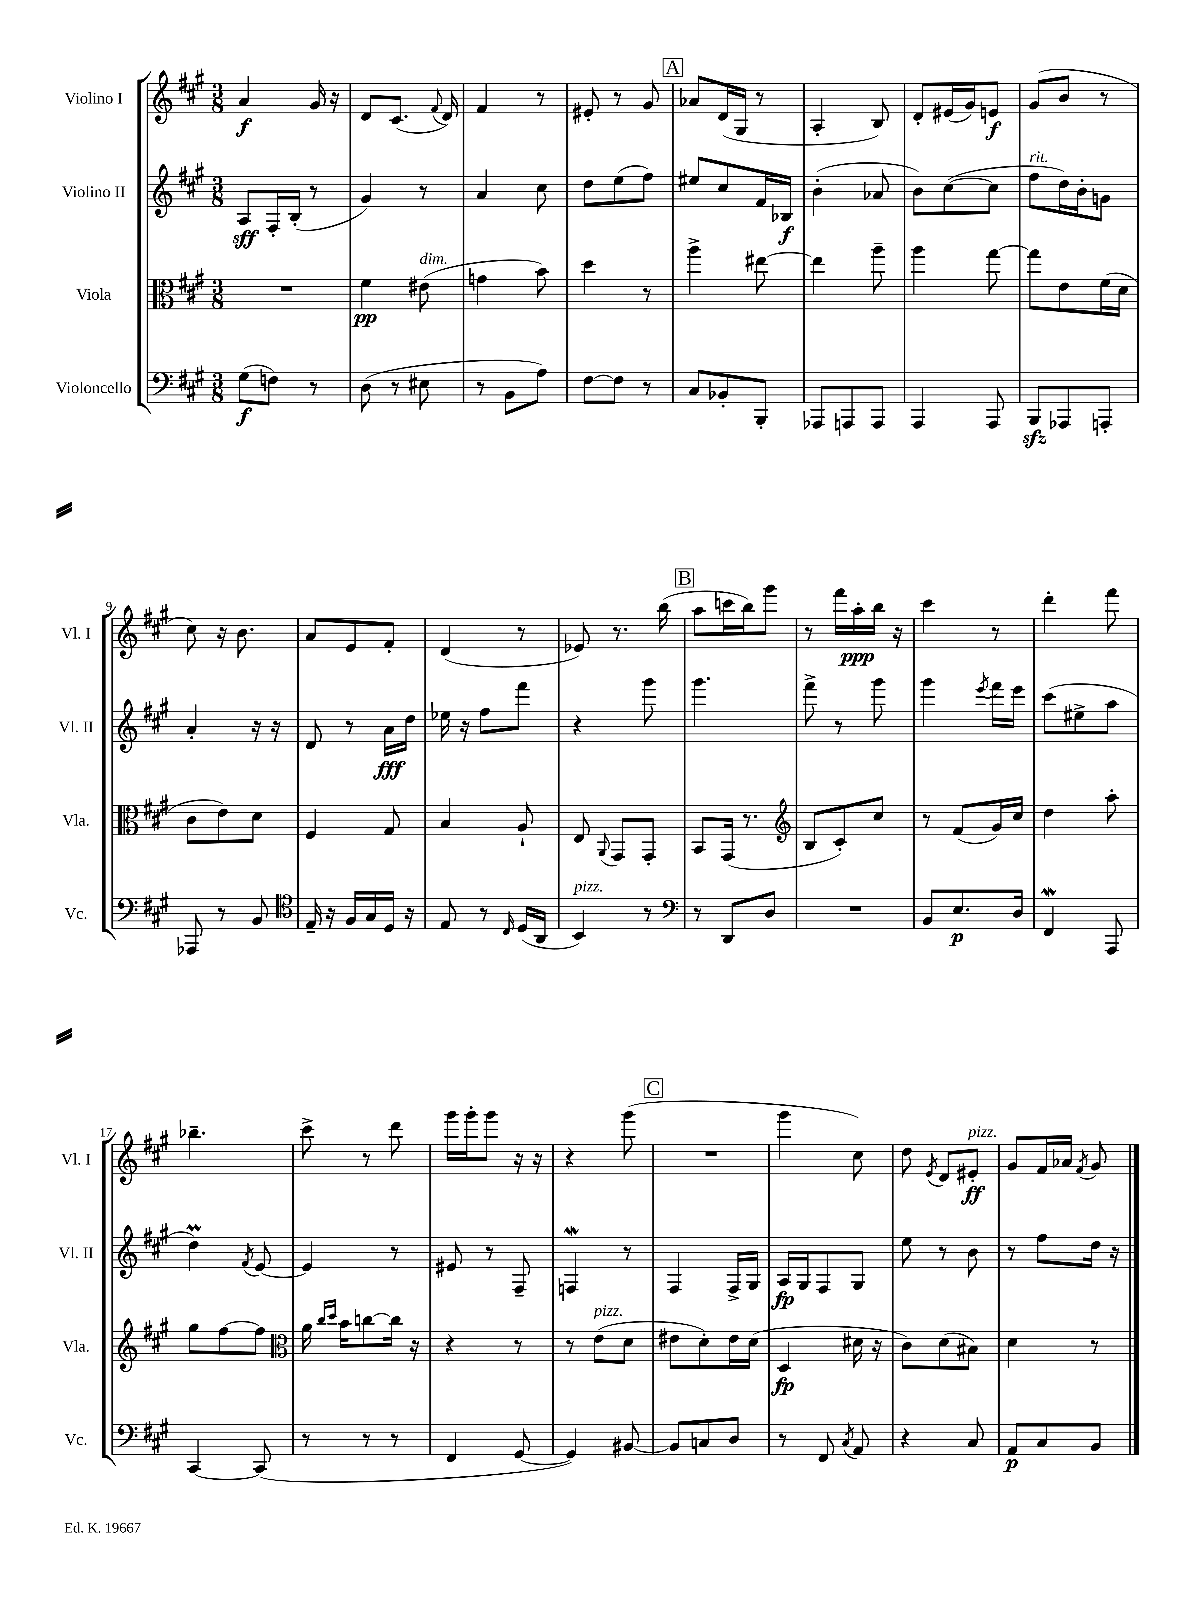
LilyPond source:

<<
\new StaffGroup <<
\new Staff = "s0" \with { instrumentName = "Violino I" shortInstrumentName = "Vl. I" } {
    \clef treble \key a \major \numericTimeSignature \time 3/8
    \autoBeamOff a'4\f gis'16 r16 |
    d'8[ cis'8.]( \appoggiatura { fis'8 } d'16) |
    fis'4 r8 |
    eis'8-. r8 gis'8 |
    \mark \markup { \box "A" } aes'8[ d'16( gis16] r8 |
    a4-. b8) |
    d'8[-. eis'16( gis'16) e'8]\f |
    gis'8[( b'8] r8 |
    cis''8) r16 b'8. |
    a'8[ e'8 fis'8]-. |
    d'4( r8 |
    ees'8) r8. b''16( |
    \mark \markup { \box "B" } a''8[ c'''16 b''16) gis'''8] |
    r8 fis'''16[ a''16-.\ppp b''16] r16 |
    cis'''4 r8 |
    d'''4-. fis'''8 |
    bes''4.-- |
    cis'''8-> r8 d'''8 |
    gis'''16[ gis'''16-. gis'''8] r16 r16 |
    r4 gis'''8( |
    \mark \markup { \box "C" } R4. |
    gis'''4 cis''8) |
    d''8 \acciaccatura { e'8 } d'8[ eis'8]-.\ff^\markup { \italic "pizz." } |
    gis'8[ fis'16 aes'16] \acciaccatura { fis'8 } gis'8 \bar "|." |
}
\new Staff = "s1" \with { instrumentName = "Violino II" shortInstrumentName = "Vl. II" } {
    \clef treble \key a \major \numericTimeSignature \time 3/8
    \autoBeamOff a8[\sff fis16-. b16]-.( r8 |
    gis'4) r8 |
    a'4 cis''8 |
    d''8[ e''8( fis''8]) |
    \mark \markup { \box "A" } eis''8[ cis''8 fis'16 bes16]\f |
    b'4-.( aes'8 |
    b'8[) cis''8~( cis''8] |
    fis''8[^\markup { \italic "rit." } d''16) b'16-. g'8] |
    a'4-. r16 r16 |
    d'8 r8 a'16[\fff d''16] |
    ees''16 r16 fis''8[ fis'''8] |
    r4 gis'''8 |
    \mark \markup { \box "B" } gis'''4. |
    fis'''8-> r8 gis'''8 |
    gis'''4 \acciaccatura { e'''8 } fis'''16[ e'''16] |
    cis'''8[( eis''8-> a''8] |
    d''4\prall) \acciaccatura { fis'8 } e'8~ |
    e'4 r8 |
    eis'8 r8 fis8-- |
    f4\mordent r8 |
    \mark \markup { \box "C" } fis4 fis16[-> gis16] |
    a16[\fp gis16 fis8 gis8] |
    e''8 r8 b'8 |
    r8 fis''8[ d''16] r16 \bar "|." |
}
\new Staff = "s2" \with { instrumentName = "Viola" shortInstrumentName = "Vla." } {
    \clef alto \key a \major \numericTimeSignature \time 3/8
    \autoBeamOff R4. |
    fis'4\pp eis'8^\markup { \italic "dim." }( |
    g'4 b'8) |
    d''4 r8 |
    \mark \markup { \box "A" } a''4-> eis''8~ |
    eis''4 a''8-- |
    a''4 gis''8~ |
    gis''8[ e'8 fis'16( d'16] |
    cis'8[ e'8) d'8] |
    fis4 gis8 |
    b4 a8-! |
    e8 \appoggiatura { a,8 } gis,8[ gis,8]-. |
    \mark \markup { \box "B" } b,8[ gis,16]( r8. |
    \clef treble b8[ cis'8-.) cis''8] |
    r8 fis'8[( gis'16) cis''16] |
    d''4 a''8-. |
    gis''8[ fis''8~ fis''8] |
    \clef alto a'16 \grace { cis''16[ d''16] } b'16[ c''8~ c''16] r16 |
    r4 r8 |
    r8 e'8[^\markup { \italic "pizz." }( d'8] |
    \mark \markup { \box "C" } eis'8[ d'8-.) eis'16 d'16]( |
    d4\fp dis'16 r16 |
    cis'8[) d'8( bis8]) |
    d'4 r8 \bar "|." |
}
\new Staff = "s3" \with { instrumentName = "Violoncello" shortInstrumentName = "Vc." } {
    \clef bass \key a \major \numericTimeSignature \time 3/8
    \autoBeamOff gis8[\f( f8]) r8 |
    d8( r8 eis8 |
    r8 b,8[ a8]) |
    fis8[~ fis8] r8 |
    \mark \markup { \box "A" } cis8[ bes,8-. b,,8]-. |
    aes,,8[ a,,8 a,,8] |
    a,,4 a,,8 |
    b,,8[\sfz aes,,8 a,,8]-. |
    aes,,8 r8 b,8 |
    \clef tenor e16-- r16 fis16[ gis16 d16] r16 |
    e8 r8 \grace { cis16 } d16[( a,16] |
    b,4^\markup { \italic "pizz." }) r8 |
    \mark \markup { \box "B" } \clef bass r8 d,8[ d8] |
    R4. |
    b,8[ e8.\p d16] |
    fis,4\mordent a,,8 |
    cis,4~ cis,8( |
    r8 r8 r8 |
    fis,4 gis,8~ |
    gis,4) bis,8~ |
    \mark \markup { \box "C" } bis,8[ c8 d8] |
    r8 fis,8 \acciaccatura { cis8 } a,8 |
    r4 cis8 |
    a,8[\p cis8 b,8] \bar "|." |
}
>>
>>
